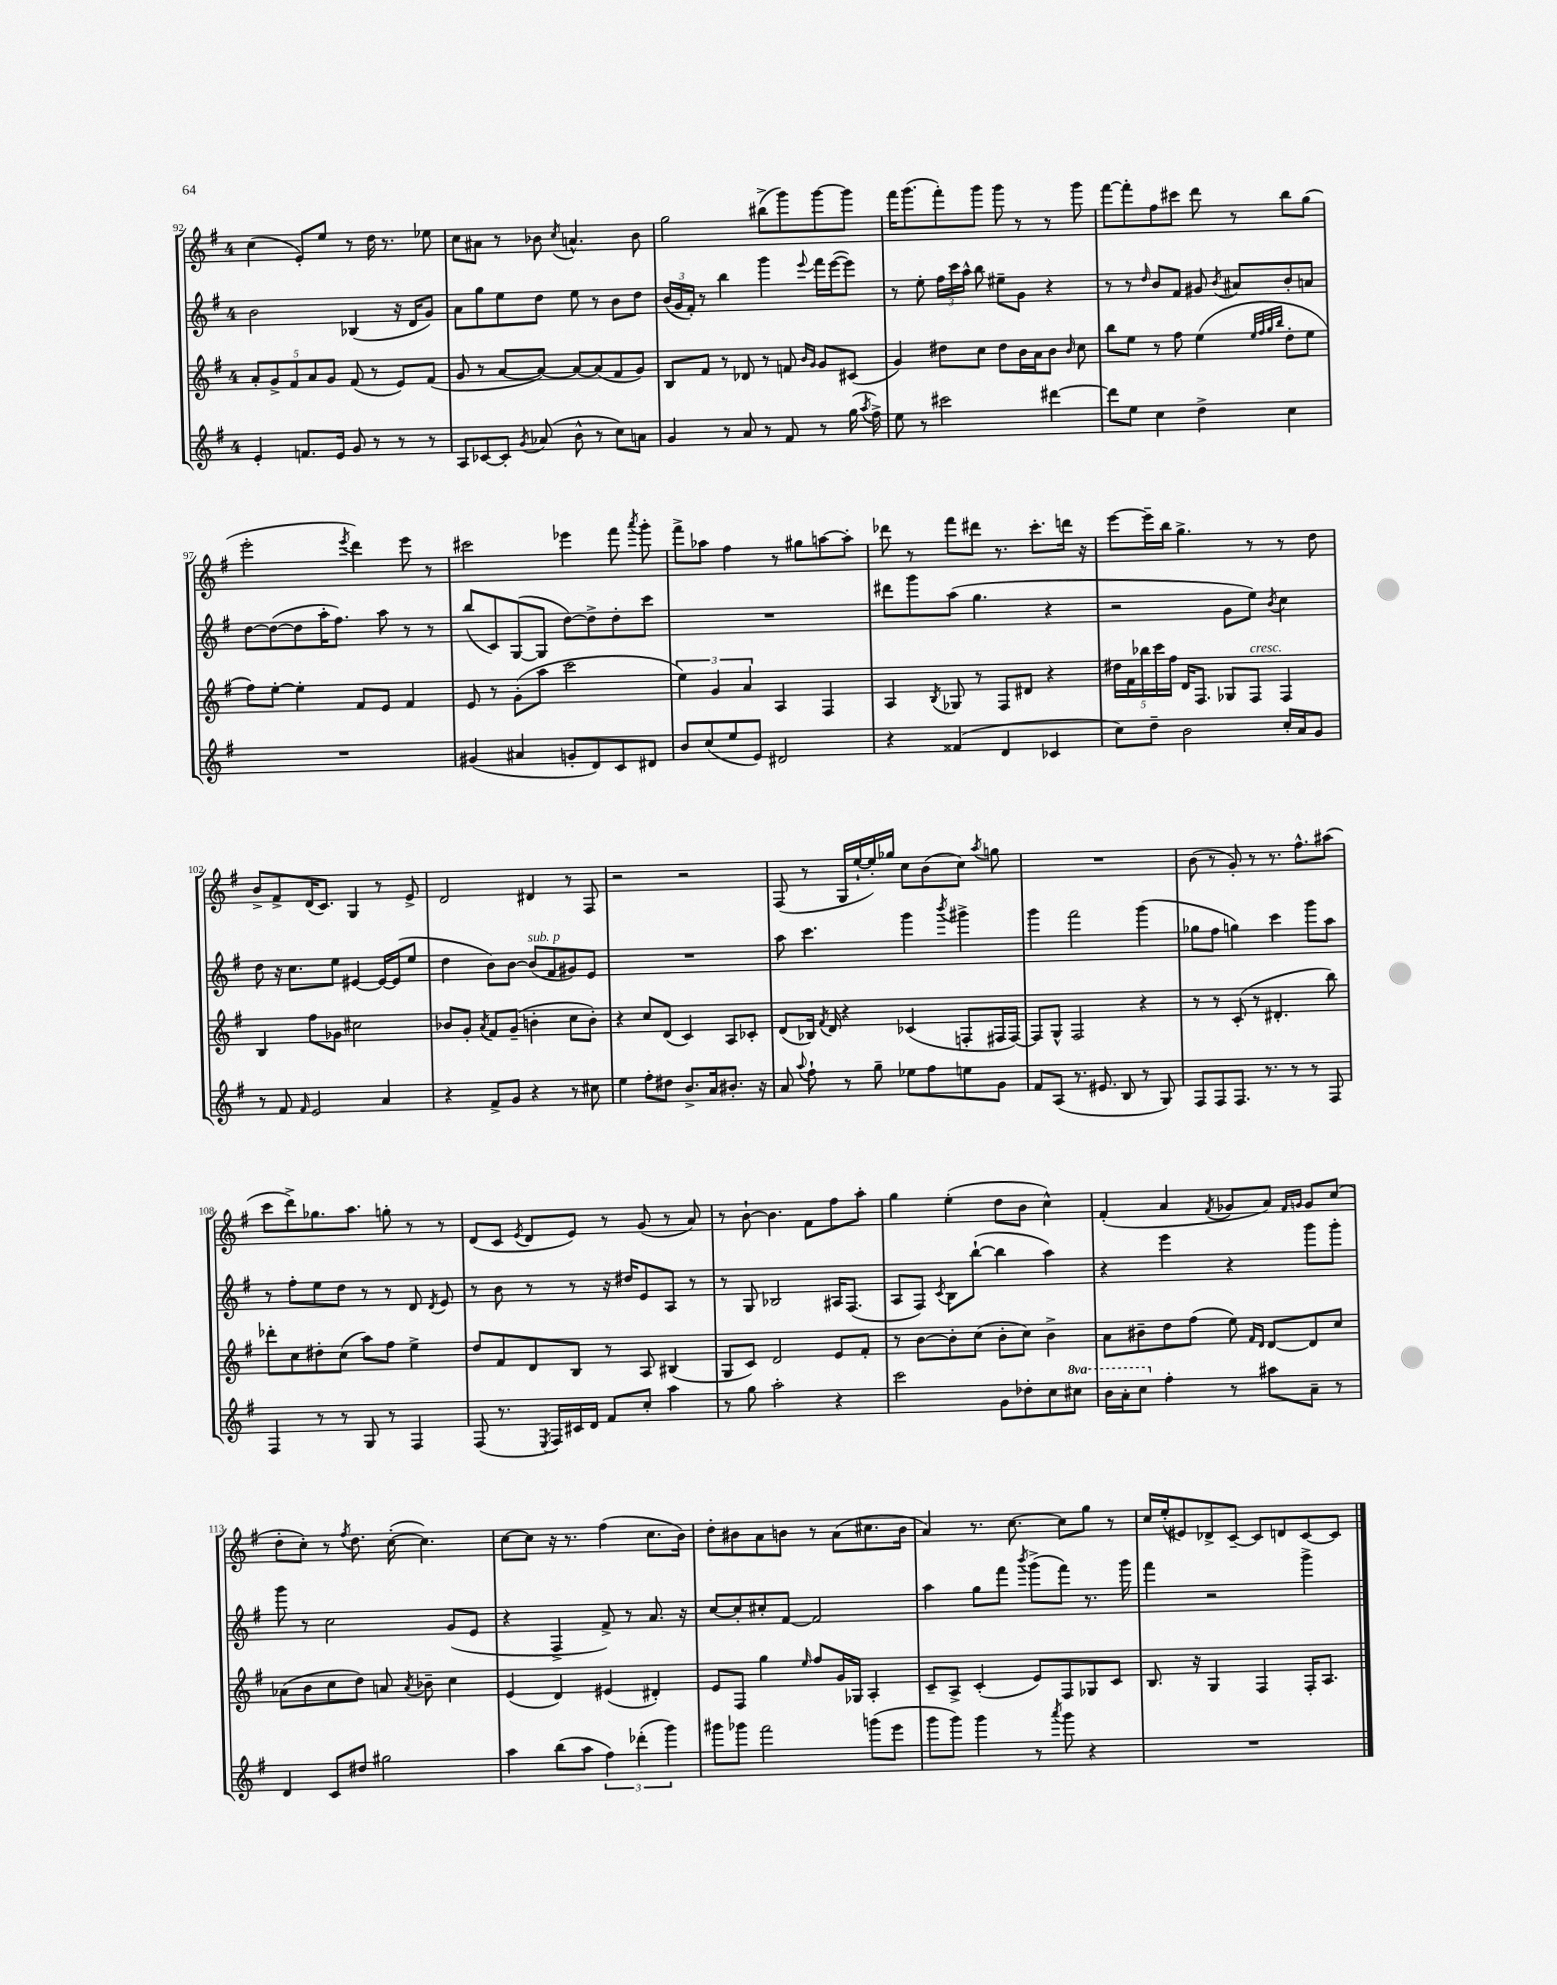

**kern	**kern	**kern	**kern
*staff4	*staff3	*staff2	*staff1
*clefG2	*clefG2	*clefG2	*clefG2
*k[f#]	*k[f#]	*k[f#]	*k[f#]
*M4/4	*M4/4	*M4/4	*M4/4
4e'	10a'	2b	(4cc
.	10g^	.	.
.	10f#	.	.
8.f	.	.	8e')
.	10a	.	.
.	.	.	8ee
.	10g	.	.
16e	.	.	.
8g	(8f#	(4B-	8r
8r	8r	.	16dd
.	.	.	8.r
8r	8e)	16r	.
.	.	16d	.
8r	(8f#	8g)	8ee-
=	=	=	=
8A	8g	8a	8cc
[8c-	8r	8gg	8a#
8c-']	[8a	8ee	8r
8qg	.	.	.
(8a-	8a_)	8dd	8b-
.	.	.	8qcc
8b^^	8a_	8ee	4.a^^
8r	(8a]	8r	.
8cc)	8f#	8b	.
8a	8g)	8dd	8b-
=	=	=	=
4g	8B	(24b	2gg
.	.	24g	.
.	.	24f#')	.
.	8f#	8r	.
8r	8r	4bb	.
8a	8d-	.	.
8r	8r	4ggg	(8bb#^
8f#	8f	.	8ggg)
.	16qqb	.	.
.	16qqg	8qqeee	.
8r	8g	16fff#	[8ggg
.	.	([16eee	.
(16gg	(8c#	8eee])	8ggg]
8qaa	.	.	.
16ff#^)	.	.	.
=	=	=	=
8ee	4g)	8r	16fff#
.	.	.	(8.ggg
8r	.	8ee'	.
2ccc#	8dd#	24ff#	8fff#')
.	.	24ccc	.
.	.	24aa^^	.
.	8cc	8bb	8ggg
.	8dd#	8ee#~	8ggg
.	16b	8g	8r
.	16a	.	.
[4ddd#	8b	4r	8r
.	16qqb	.	.
.	8cc	.	8ggg
=	=	=	=
8ddd#]	8bb	8r	[8fff#
8ee	8ee	8r	8fff#']
.	.	16qqdd	.
4cc	8r	8b	8ff#
.	8ff#	8f#	8ccc#
4dd^	(4ee	8g#	8ddd
.	.	8qb	.
.	.	8a#	8r
.	32qqee	.	.
.	32qqff#	.	.
.	32qqgg	.	.
.	32qqbb	.	.
4cc	8dd'	8b'	8bb
.	8ee	8a	(8gg
=	=	=	=
1r	8ff#)	[8dd	2eee'
.	[8ee'	(8dd_	.
.	4ee']	8dd]	.
.	.	16aa'	.
.	.	8.ff#)	.
.	.	.	8qeee
.	8f#	.	4ddd)
.	8e	8aa	.
.	4f#	8r	8eee
.	.	8r	8r
=	=	=	=
(4g#	8e	(8bb	2ccc#
.	8r	8c)	.
4a#	(8g'	([8G	.
.	8aa	8G]	.
8g'	2ccc	[8dd)	4eee-
8d)	.	8dd^]	.
8c	.	8dd'	8fff#
.	.	.	8qaaa
8d#	.	8ccc	8ggg'
=	=	=	=
8b	6ee)	1r	8fff#^
(8cc	.	.	8aa-
.	6g	.	.
8ee	.	.	4ff#
.	6a	.	.
8e)	.	.	.
2d#	4A	.	8r
.	.	.	8gg#
.	4F#	.	[8aa
.	.	.	8aa']
=	=	=	=
4r	4A	8ddd#	8ddd-
.	.	8ggg	8r
.	8qB	.	.
(4f##	8G-	(8aa	8fff#
.	8r	4.gg	8ddd#
4d	8F#	.	8.r
.	8d#	.	.
.	.	.	8.ccc'
4c-	4r	4r	.
.	.	.	16ddd
.	.	.	16r
=	=	=	=
8cc)	20dd#	2r	[8eee
.	20f#	.	.
.	20bb-	.	.
8dd~	.	.	16eee~]
.	20ccc	.	.
.	.	.	16bb
.	20ff#	.	.
2b	16d	.	4.gg^
.	8.F#	.	.
.	8G-	8g	.
.	8F#	8ee)	8r
.	.	8qb	.
16cc'	4F#	4cc	8r
16a	.	.	.
8g	.	.	8dd
=	=	=	=
8r	4B	8dd	8b^
8f#	.	16r	8f#^
.	.	8.cc	.
16qqf#	.	.	.
2e	8ff#	.	(16d
.	.	.	8.c)
.	8g-	8ee	.
.	2cc#	[4e#	4G
4a	.	16e#_	8r
.	.	(16e#]	.
.	.	8ee	8e^
=	=	=	=
4r	8b-	4dd	2d
.	8g'	.	.
.	8qa	.	.
8f#^	8f#	8b)	.
8g	(8g~	[8b	.
4r	4b'	(8b]	4d#
.	.	8f#	.
8r	8cc	8g#)	8r
8cc#	8b')	8e	8F#
=	=	=	=
4ee	4r	1r	2r
8ff#'	8cc	.	.
8dd#	(8d	.	.
8.b^	4c)	.	2r
16a	.	.	.
8.b#'	8A	.	.
.	8c-'	.	.
16r	.	.	.
=	=	=	=
8a	(8d	8aa	(8F#
8qqaa	.	.	.
8ff#`	16B-)	4.ccc	8r
.	8qf#	.	.
.	16d	.	.
8r	4r	.	16G
.	.	.	[16ee`
8gg~	.	.	16ee'])
.	.	.	16gg-
8ee-	(4c-	4ggg	8cc
8ff#	.	.	(8b
.	.	8qbbb	.
8ee	8F'	4ggg#^	8cc)
.	.	.	8qaa
8g	16F#	.	8gg
.	[16F#)	.	.
=	=	=	=
8f#	8F#]	4ggg	1r
(8A	8G^^	.	.
8.r	2F#	2fff#	.
8.e#	.	.	.
8B	.	.	.
8r	4r	(4ggg	.
8G)	.	.	.
=	=	=	=
8F#	8r	8gg-	(8b
8F#	8r	8ff#	8r
8.F#	(8c'	4gg)	8g')
.	8r	.	8r
8.r	.	.	.
.	4.d#'	4ccc	8.r
8r	.	.	.
.	.	.	8.ff#^^
8r	.	8ggg	.
8F#	8bb)	8aa	(8aa#
=	=	=	=
4F#	8ddd-'	8r	8ccc
.	8cc	8ff#'	8ddd^)
8r	8dd#'	8ee	8.gg-
8r	(8cc	8dd	.
.	.	.	8.aa
8G	8aa)	8r	.
8r	8ff#	8r	8gg'
4F#	4ee^	8d	8r
.	.	8qd	.
.	.	8e	8r
=	=	=	=
(8F#	8dd	8r	(8d
8.r	8f#	8b	8c
.	.	.	8qe
.	8d	8r	8d
8qE	.	.	.
16F#)	.	.	.
16c#	8B	8r	8e)
16d	.	.	.
8f#	8r	16r	8r
.	.	16dd#	.
8cc'	8A	8e	(8g
4aa	(4B#	8A	8r
.	.	8r	8a)
=	=	=	=
8r	8G	8r	8r
8gg	8c)	8G	[8b`
2aa'	2d	2B-	4.b]
.	.	.	8f#
4r	8e	16A#	8ff#
.	.	(8.F#	.
.	8f#'	.	8aa'
=	=	=	=
2ccc	8r	8A	4gg
.	[8b	8F#)	.
.	.	8qc	.
.	8b']	8B	(4ee'
.	(8cc	([8bb`	.
8g	8b'	4bb]	8dd
8dd-'	8cc)	.	8b
8cc	4b^	4aa)	4cc^^)
8ccc#	.	.	.
=	=	=	=
16bb	8a	4r	(4f#'
16aa'	.	.	.
8ccc	8b#~	.	.
4ff#'	8dd	4eee	4a
.	(8ff#	.	.
.	.	.	8qf#
8r	8ee)	4r	8g-
.	16qqf#	.	.
.	16qqd	.	.
8aa#	[8d	.	8a)
.	.	.	16qqf#
.	.	.	16qqg
8a~	8d]	8ggg	8g
8r	8cc	8ggg'	(8cc
=	=	=	=
4d	(8a-	8ggg	8dd'
.	8b	8r	8cc')
8c	8cc	2cc	8r
.	.	.	8qff#
8dd#	8dd)	.	8.dd
2gg#	8a	.	.
.	.	.	([16cc'
.	8qa	.	.
.	8b-~	.	4.cc])
.	4cc	(8g	.
.	.	8e	.
=	=	=	=
4aa	(4e	4r	[8cc
.	.	.	8cc]
(8bb	4d)	4F#^	16r
.	.	.	8.r
8aa	.	.	.
6ff#)	(4e#	8f#^)	(4ff#
.	.	8r	.
(6ddd-'	.	.	.
.	4d#')	8.a	8.cc
6ggg)	.	.	.
.	.	16r	16b)
=	=	=	=
8ggg#	8e	[8cc	8dd'
8ggg-	8F#	8cc']	8b#
2fff#	4gg	8cc#'	8a
.	.	[8f#	8b
.	16qqee	.	.
.	8ff#	2f#]	8r
.	16g	.	(8a
.	16G-	.	.
(8ggg	4A'	.	8.cc#
8eee	.	.	.
.	.	.	16b
=	=	=	=
8ggg	8c~	4aa	4a)
8ggg)	8A^	.	.
4ggg	(4c'	8gg	8.r
.	.	8fff#	.
.	.	.	[8.cc
.	.	8qbbb	.
8r	8e)	(8ggg^	.
8qaaa	.	.	.
8ggg	8F#	8fff#)	8cc]
4r	8G-	8.r	8gg
.	8c	.	8r
.	.	16ggg	.
=	=	=	=
1r	8.B	4fff#	16cc
.	.	.	(16ee'
.	.	.	8e#)
.	16r	.	.
.	4G	2r	8d-^
.	.	.	[8c~
.	4F#	.	8c]
.	.	.	8d
.	16F#'	4ggg^	[8c
.	8.A	.	.
.	.	.	8c]
==	==	==	==
*-	*-	*-	*-
